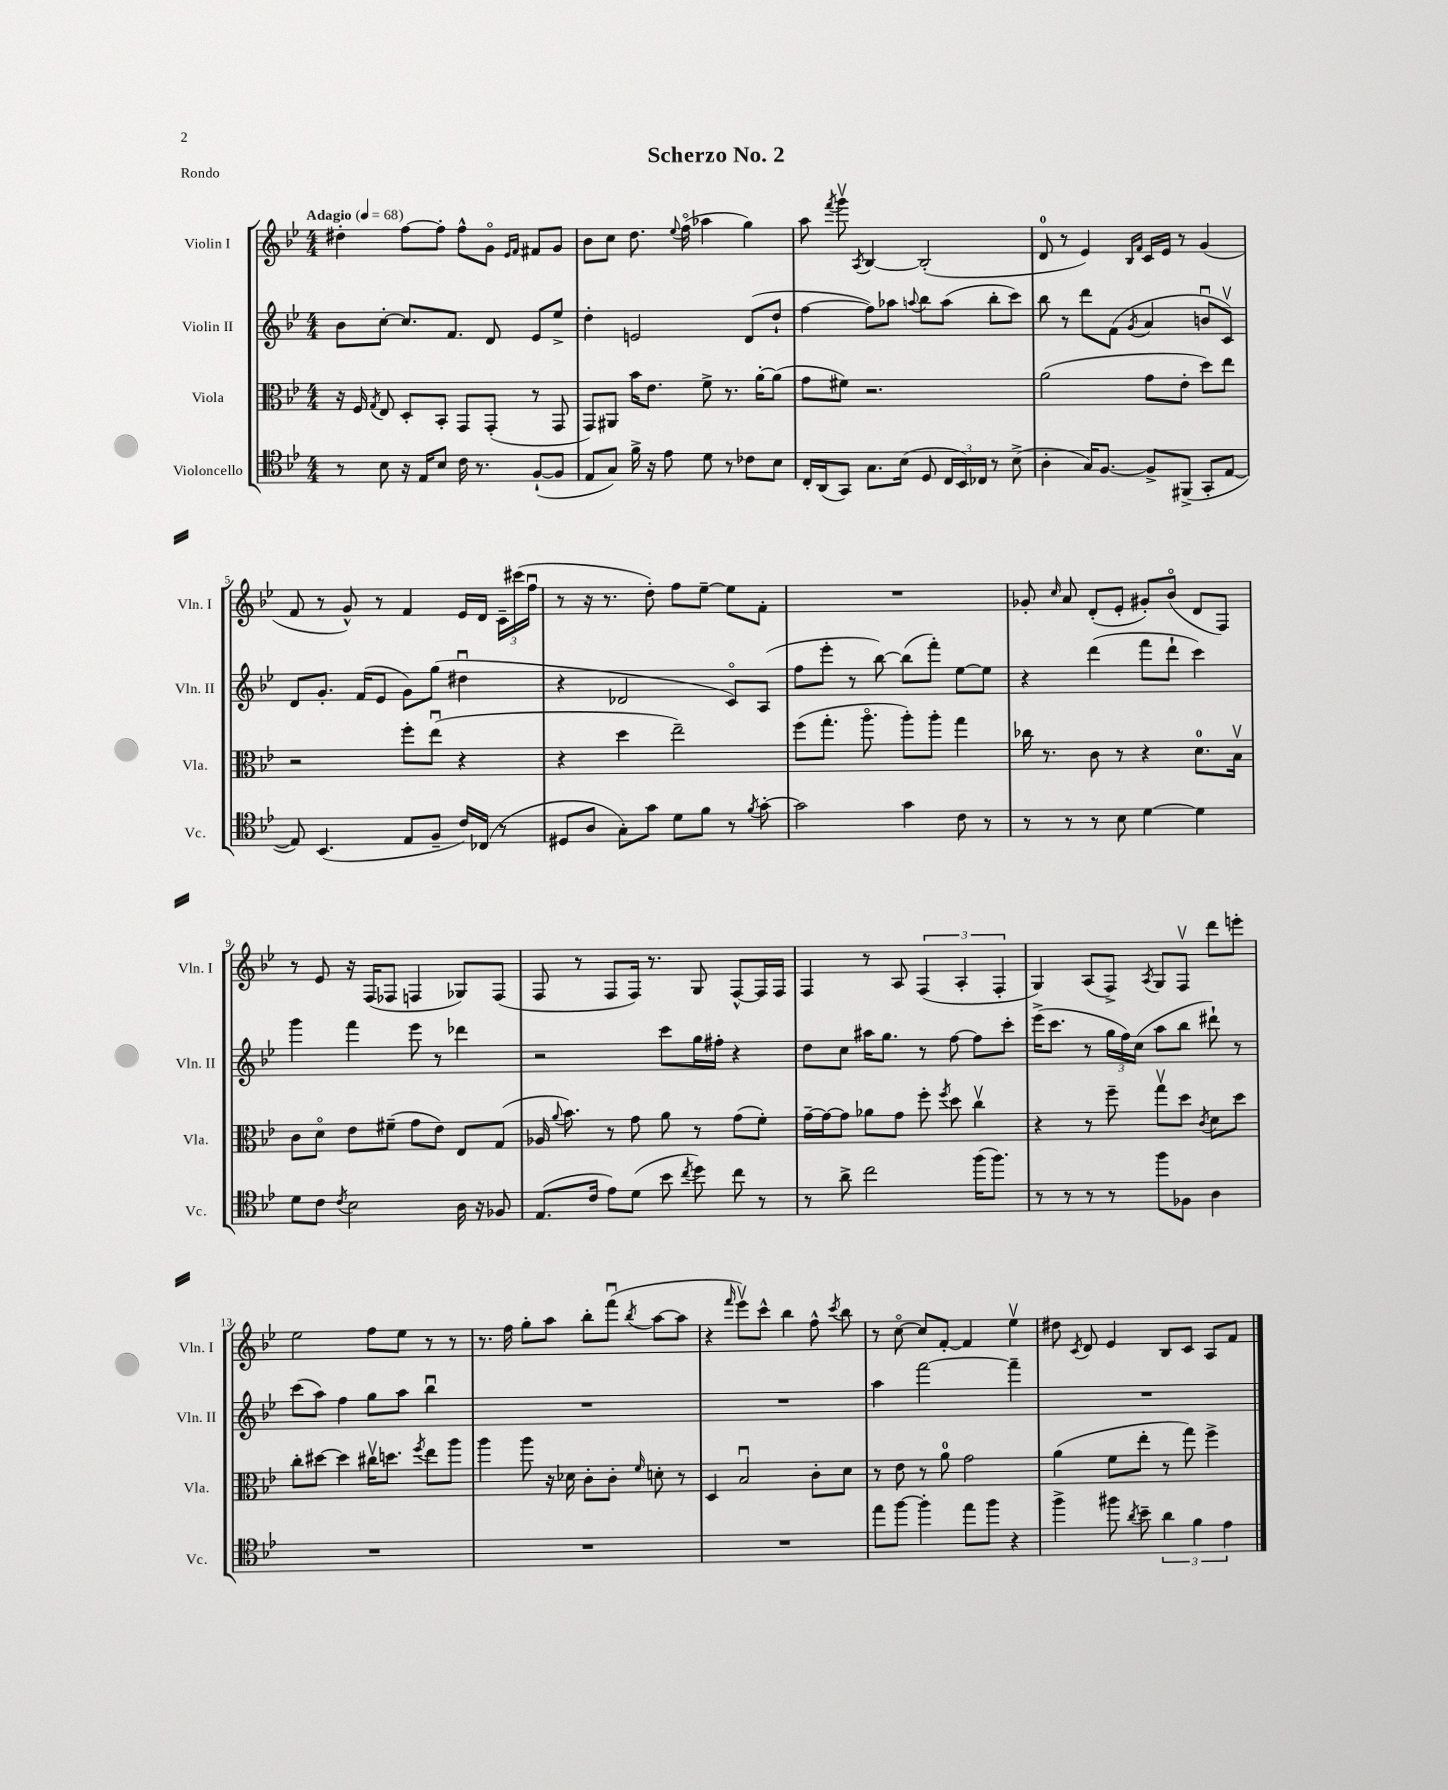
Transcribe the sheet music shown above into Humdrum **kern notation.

**kern	**kern	**kern	**kern
*staff4	*staff3	*staff2	*staff1
*clefC4	*clefC3	*clefG2	*clefG2
*k[b-e-]	*k[b-e-]	*k[b-e-]	*k[b-e-]
*M4/4	*M4/4	*M4/4	*M4/4
*MM68	*MM68	*MM68	*MM68
8r	16r	8b-	4dd#'
.	16F	.	.
.	8qG	.	.
8B-	8E-	[8cc'	.
16r	8D'	8.cc]	[8ff
16E-	.	.	.
8B-	8BB-'	.	8ff']
.	.	8.f	.
16c	8GG	.	8ff^^
8.r	.	.	.
.	(8GG'	8d	8go
.	.	.	16qqe-
.	.	.	16qqf
([8F`	8r	8e-	8f#
8F]	8GG	8ee-^	8g
=	=	=	=
8E-	8GG)	4dd'	8b-
8G)	8AA#	.	8cc
16f^	16b-	2e	8.dd
16r	8.e-	.	.
8e-	.	.	.
.	.	.	8qqee-
.	.	.	(16ffo
8d	8f^	.	4aa-
8r	8.r	.	.
8c-	.	(8d	4gg)
.	[16a'	.	.
8B-	(8a]	8dd`	.
=	=	=	=
16C'	8g	[4ff	8aa
(16AA	.	.	.
.	.	.	8qfff
8GG)	8f#)	.	8gggv
.	.	.	8qA
8.G	2.r	8ff])	[4B-
.	.	8aa-	.
(16B-	.	.	.
.	.	8qqaa	.
8D	.	8bb-	(2B-']
24C	.	(8aa	.
24BB-)	.	.	.
24C-	.	.	.
8r	.	8bb-'	.
(8B-^	.	8ccc)	.
=	=	=	=
4A'	(2a	8bb-	8d
.	.	8r	8r
16G)	.	8ddd	4e-)
[8.F	.	.	.
.	.	(8f	.
.	.	.	16qqB-
.	.	8qg	16qqf
8F^]	8g	4a	16c
.	.	.	16e-
(8FF#^	8e-'	.	8r
8GG'	8dd)	8bu	(4g
[8E-	8ee-	8cv)	.
=	=	=	=
8E-])	2r	8d	8f
(4.BB-	.	8.g'	8r
.	.	.	8g^^)
.	.	(16f	.
.	.	8e-	8r
8E-	8ff'	8g)	4f
8F~	(8ee-u	(8gg	.
16c)	4r	4dd#u	16e-
(16C-	.	.	16d
8r	.	.	24c~
.	.	.	(24ccc#
.	.	.	24ffu
=	=	=	=
8D#	4r	4r	8r
8A	.	.	16r
.	.	.	8.r
8G')	4dd	2d-	.
8g	.	.	8dd')
8d	2ee-~)	.	8ff
8f	.	.	[8ee-~
8r	.	8co)	8ee-]
8qf	.	.	.
[8g'	.	(8A	8f'
=	=	=	=
2g]	(8ff	8ff	1r
.	8.gg'	8eee-'	.
.	.	8r	.
.	8.aao	.	.
.	.	[8bb-)	.
4g	8aa')	(8bb-]	.
.	8aa'	8fff')	.
8c	4gg	[8ee-	.
8r	.	8ee-]	.
=	=	=	=
8r	16cc-	4r	8g-'
.	8.r	.	.
.	.	.	16qqcc
8r	.	.	8a
8r	8c	(4ddd	(8d'
8B-	8r	.	8e-'
[4d	4r	8fff	8g#')
.	.	8ddd`	(8b-o
4d]	8.d	4ccc)	8d
.	.	.	8F)
.	16B-v	.	.
=	=	=	=
8d	8c	4ggg	8r
8c	8do	.	8e-
8qc	.	.	.
2B-	8e-	4fff	16r
.	.	.	(16F
.	(8f#~	.	8F-
.	8g	8eee-	4F
.	8e-)	8r	.
16A	8E-	4ddd-	8G-)
16r	.	.	.
8F-	(8G	.	(8F
=	=	=	=
(8.E-	16A-	2r	8F
.	8qqa	.	.
.	8.b-)	.	.
.	.	.	8r
16c	.	.	.
8e-)	8r	.	8F
(8d	8g	.	16F)
.	.	.	8.r
8b-	8a	8ccc	.
8qcc	.	.	.
8dd)	8r	16gg	8G
.	.	16ff#'	.
8cc	(8g	4r	[8F^^
8r	8f')	.	16F]
.	.	.	16F
=	=	=	=
8r	[16g~	8dd	4F
.	16g_	.	.
8a^	8g]	8cc	.
2cc	8a-	16aa#	8r
.	.	8.gg	.
.	8g	.	8A
.	8ff'	8r	(6F
.	8qff	.	.
.	8dd	[8ff	.
.	.	.	6A'
(16ff	4ccv	8ff]	.
8.ff)	.	.	.
.	.	.	6F'
.	.	8ccc'	.
=	=	=	=
8r	4r	(16eee-^	4G)
.	.	8.ccc	.
8r	.	.	.
8r	8r	8r	(8A
8r	8ff~	24gg	8F^)
.	.	24ff)	.
.	.	(24cc	.
.	.	.	8qA
8ff	8ggv	8aa	8G
8F-	8dd	8bb-	8Fv
.	8qc	.	.
4A	8d	8ddd#`)	8ddd
.	8dd	8r	8eee'
=	=	=	=
1r	8cc'	(8ccc	2ee-
.	[8dd#	8aa)	.
.	4dd#]	4ff	.
.	16cc#v	8gg	8ff
.	8.dd	.	.
.	.	8aa	8ee-
.	8qff	.	.
.	8ee-	4bb-u	8r
.	8aa	.	8r
=	=	=	=
1r	4aa	1r	8.r
.	.	.	16ff
.	8aa	.	8gg'
.	16r	.	8aa
.	16d-	.	.
.	8c'	.	8bb-'
.	8c'	.	(8fffu
.	16qqf	.	8qbb-
.	8d'	.	[8aa
.	8r	.	8aa]
=	=	=	=
1r	4D	1r	4r
.	.	.	16qqfff
.	2B-u	.	8eee-v)
.	.	.	8ccc^^
.	.	.	4bb-
.	8c'	.	8ff^^
.	.	.	8qccc
.	8d	.	8bb-
=	=	=	=
8ee-	8r	4aa	8r
[8ff	8e-	.	[8cco
4ff']	8r	[2fff	8cc]
.	8a	.	[8f'
8ee-	2g	.	4f]
8ff	.	.	.
4r	.	4fff~]	4ee-v
=	=	=	=
4ff^	(4a	1r	8dd#
.	.	.	8qc
.	.	.	8d
8ff#	8f	.	4e-
8qa	.	.	.
8b-~	8ee-'	.	.
6a	8r	.	8B-
.	8gg)	.	8c
6f	.	.	.
.	4ff^	.	8A
6e-	.	.	.
.	.	.	8f
==	==	==	==
*-	*-	*-	*-
